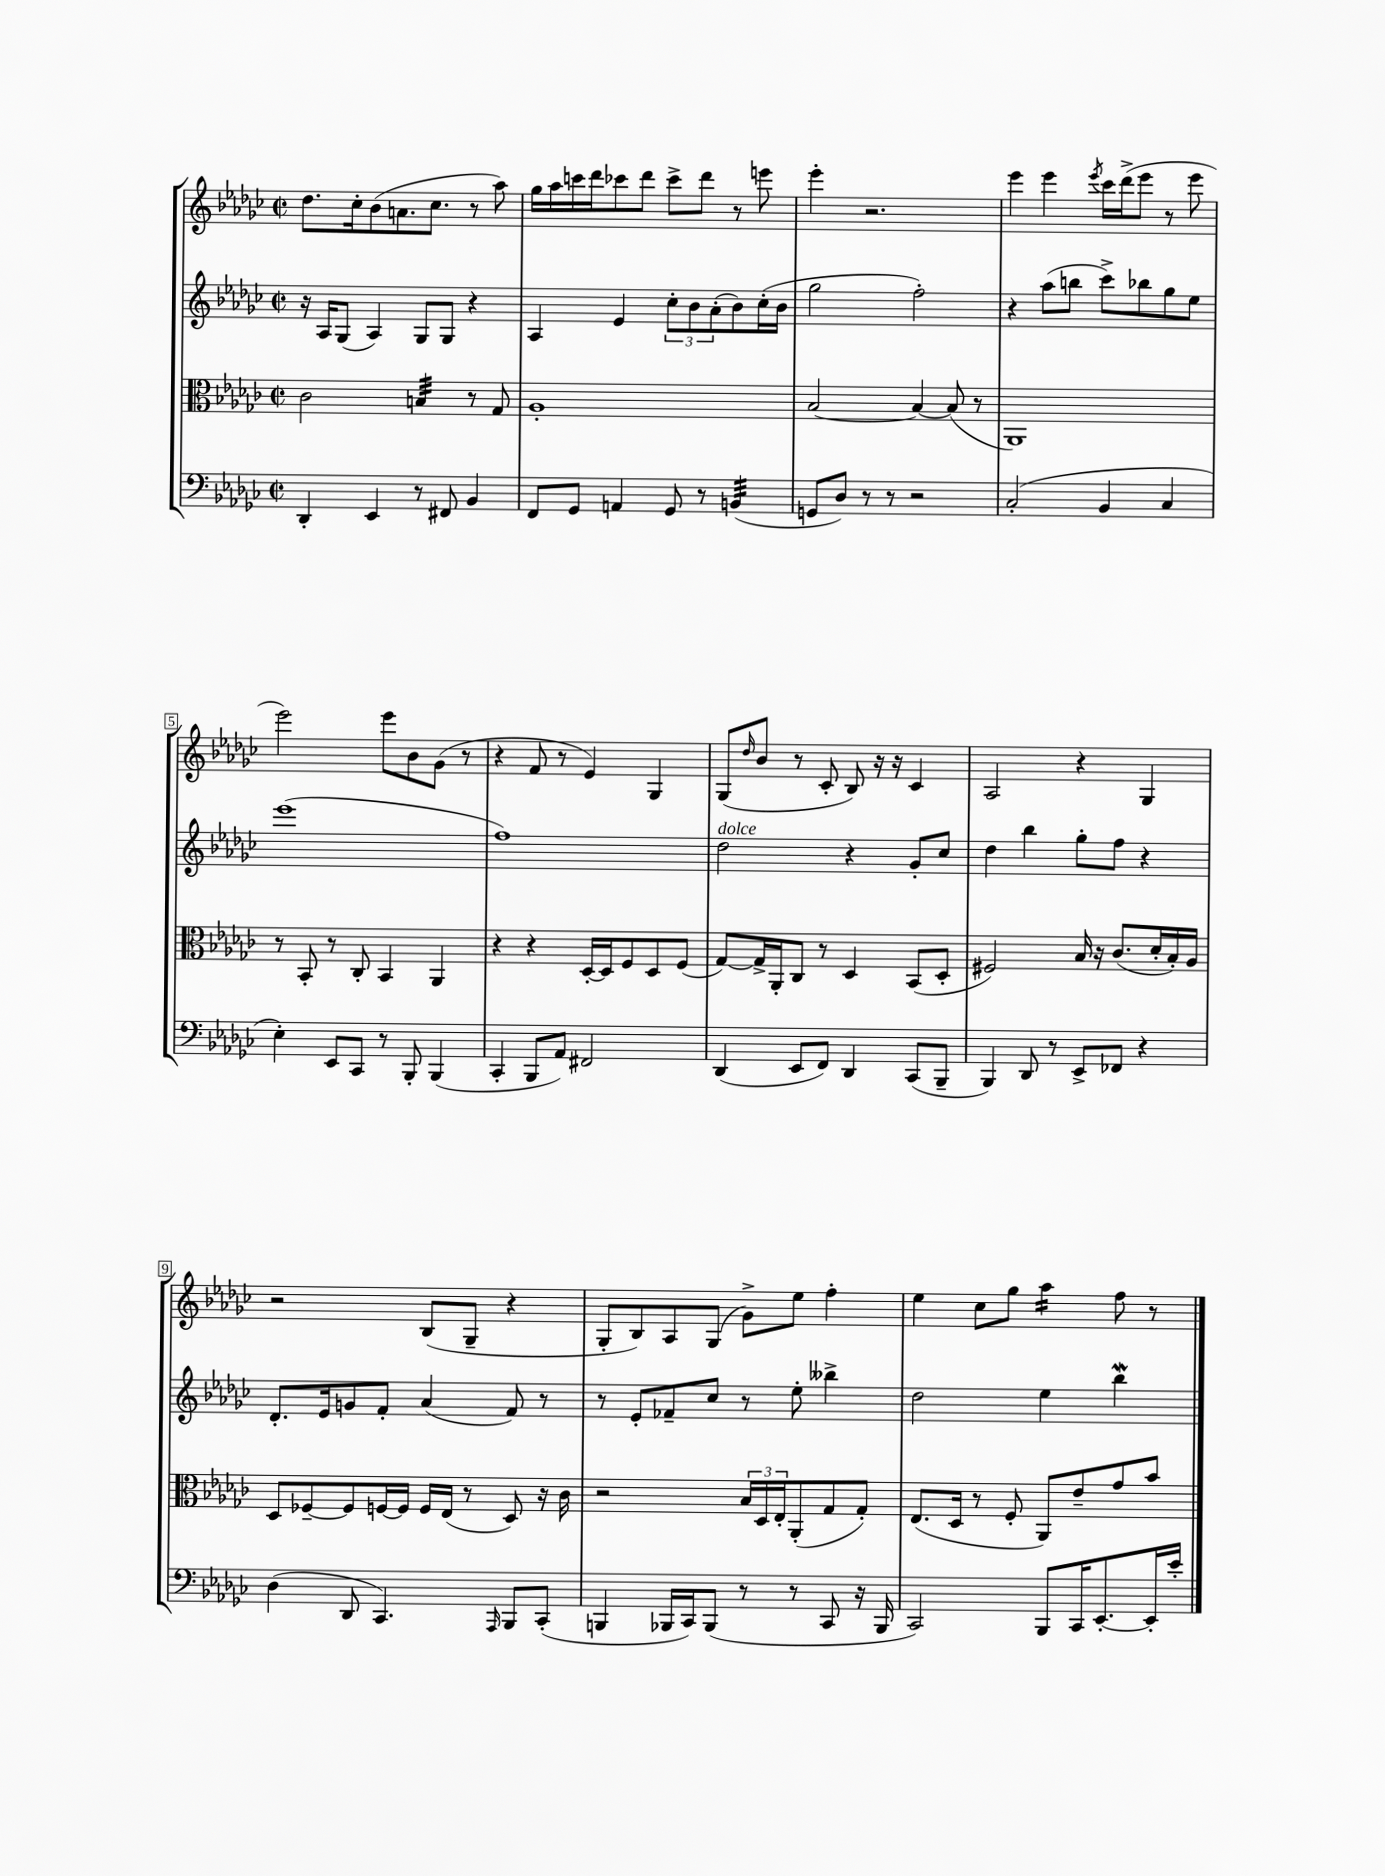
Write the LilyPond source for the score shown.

<<
\new StaffGroup <<
\new Staff = "s0" {
    \clef treble \key ges \major \defaultTimeSignature \time 2/2
    des''8. ces''16-. bes'8( a'8. ces''8. r8 aes''8) |
    ges''16 aes''16 c'''16 des'''16 ces'''8 des'''8 ces'''8-> des'''8 r8 e'''8 |
    ees'''4-. r2. |
    ees'''4 ees'''4 \acciaccatura { ees'''8 } ces'''16 des'''16->( ees'''8 r8 ees'''8 |
    ees'''2) ees'''8 bes'8 ges'8( r8 |
    r4 f'8 r8 ees'4) ges4 |
    ges8( \grace { des''16 } bes'8 r8 ces'8-. bes8) r16 r16 ces'4 |
    aes2 r4 ges4 |
    r2 bes8( ges8-- r4 |
    ges8-. bes8) aes8 ges8( ges'8->) ees''8 f''4-. |
    ees''4 ces''8 ges''8 aes''4:16 f''8 r8 \bar "|." |
}
\new Staff = "s1" {
    \clef treble \key ges \major \defaultTimeSignature \time 2/2
    r16 aes16 ges8( aes4) ges8 ges8 r4 |
    aes4 ees'4 \tuplet 3/2 { ces''8-. bes'8 aes'8-.( } bes'8) ces''16-.( bes'16 |
    ges''2 f''2-.) |
    r4 aes''8( b''8 ces'''8->) bes''8 ges''8 ees''8 |
    ees'''1( |
    f''1) |
    des''2^\markup { \italic "dolce" } r4 ges'8-. ces''8 |
    des''4 bes''4 ges''8-. f''8 r4 |
    des'8.-. ees'16 g'8 f'8-. aes'4( f'8) r8 |
    r8 ees'8-. fes'8-- ces''8 r8 ees''8-. beses''4-> |
    des''2 ees''4 bes''4\mordent \bar "|." |
}
\new Staff = "s2" {
    \clef alto \key ges \major \defaultTimeSignature \time 2/2
    ces'2 b4:32 r8 ges8 |
    aes1-. |
    bes2~ bes4~ bes8( r8 |
    aes,1) |
    r8 bes,8-. r8 ces8-. bes,4 aes,4 |
    r4 r4 des16~-. des16 f8 des8 f8( |
    ges8~) ges16-> aes,16-. ces8 r8 des4 bes,8( des8-. |
    fis2) bes16 r16 ces'8.( des'16-. bes16-.) aes16 |
    des8 fes8~-- fes8 f16~ f16 f16 ees16( r8 des8) r16 ces'16 |
    r2 \tuplet 3/2 { bes16 des16 ees16-. } aes,8-.( ges8 ges8-.) |
    ees8.( des16 r8 f8-. aes,8) ees'8-- ges'8 bes'8 \bar "|." |
}
\new Staff = "s3" {
    \clef bass \key ges \major \defaultTimeSignature \time 2/2
    des,4-. ees,4 r8 fis,8 bes,4 |
    f,8 ges,8 a,4 ges,8 r8 b,4:32( |
    g,8 des8) r8 r8 r2 |
    ces2-.( bes,4 ces4 |
    ees4-.) ees,8 ces,8 r8 bes,,8-. bes,,4( |
    ces,4-. bes,,8 aes,8) fis,2 |
    des,4( ees,8 f,8) des,4 ces,8( bes,,8-- |
    bes,,4) des,8 r8 ees,8-> fes,8 r4 |
    des4( des,8 ces,4.) \grace { aes,,16 } bes,,8 ces,8-.( |
    b,,4 bes,,16 ces,16) bes,,8( r8 r8 ces,8 r16 bes,,16 |
    ces,2) bes,,8 ces,16 ees,8.~-. ees,16-. ees'16-. \bar "|." |
}
>>
>>
\layout { \context { \Score \override BarNumber.stencil = #(make-stencil-boxer 0.1 0.3 ly:text-interface::print) } }
